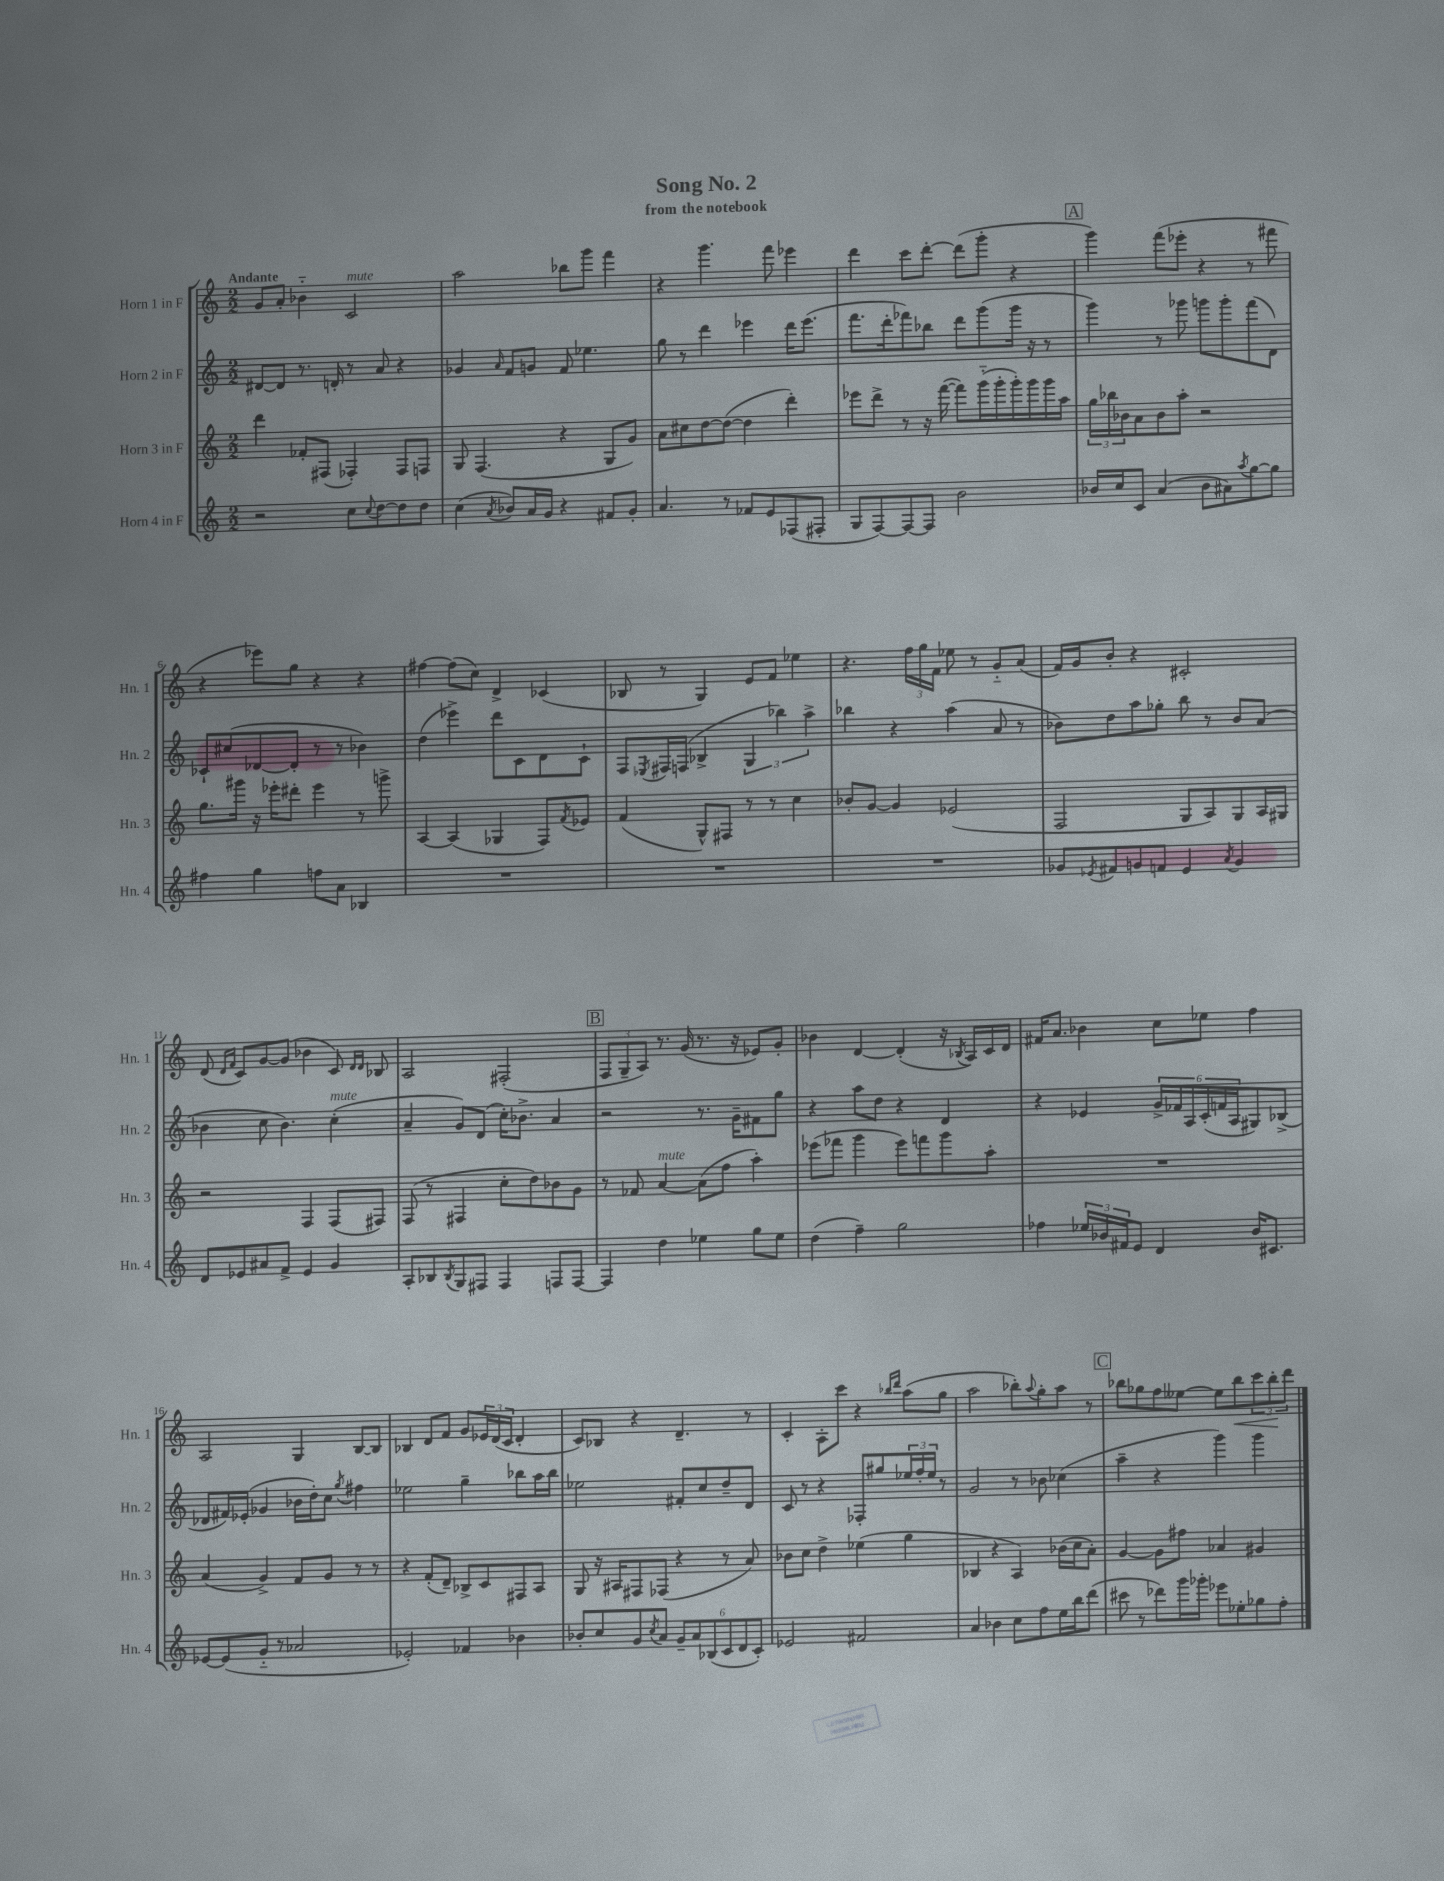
\header { title = "Song No. 2" subtitle = "from the notebook" }
<<
\new StaffGroup <<
\new Staff = "s0" \with { instrumentName = "Horn 1 in F" shortInstrumentName = "Hn. 1" } {
    \clef treble \key c \major \numericTimeSignature \time 2/2 \tempo "Andante"
    g'8 a'8-. bes'4-_ c'2^\markup { \italic "mute" } |
    a''2 bes''8 g'''8 f'''4 |
    r4 g'''4. f'''8 ees'''4 |
    d'''4 c'''8 d'''8~-. d'''8( g'''8-. r4 |
    \mark \markup { \box "A" } g'''4) f'''8( ees'''8-. r4 r8 fis'''8 |
    r4 ees'''8) g''8 r4 r4 |
    fis''4~ fis''8( c''8) d'4-> ces'4( |
    bes8 r8 g4) e'8 f'8 ees''4 |
    r4. \tuplet 3/2 { f''16 g''16 f'16 } ees''8 r8 g'8-_ a'8( |
    f'16) g'16 b'8-. r4 cis'2-. |
    d'8( \grace { d'16 f'16 } c'8) g'8~ g'8( bes'4 c'8) \grace { d'16 d'16 } bes8 |
    a2 fis2-.( |
    \mark \markup { \box "B" } \tuplet 3/2 { f8 g8-- a8) } r8. g'16( r8. r16 ees'8) g'8-. |
    bes'4 d'4~ d'4-.( r16 \acciaccatura { bes8 } a16) c'16 d'16 |
    fis'16 a'8. bes'4 c''8 ees''8 f''4 |
    a2 g4 b8~ b8 |
    bes4 d'8 f'8 g'8 \tuplet 3/2 { ees'16 d'16( c'16 } d'4-. |
    c'8) bes8 r4 d'4.-- r8 |
    c'4-. a8-. c'''8 r4 \grace { bes''16 d'''16 } a''8( g''8 |
    a''2 bes''8-.) \appoggiatura { a''8 } g''8-. a''8 r8 |
    \mark \markup { \box "C" } bes''8 ges''8 f''8 eeses''8~ eeses''8 bes''8\< \tuplet 3/2 { c'''8 bes''8-.\! d'''8 } \bar "|." |
}
\new Staff = "s1" \with { instrumentName = "Horn 2 in F" shortInstrumentName = "Hn. 2" } {
    \clef treble \key c \major \numericTimeSignature \time 2/2
    dis'8~ dis'8 r8. d'16-. r8 a'8 r4 |
    ges'4 \grace { a'16 } f'8 g'8 f'8 ees''4. |
    g''8 r8 d'''4 ees'''4 d'''16 ees'''8.( |
    f'''8. d'''16-. fes'''8) bes''8 d'''8 g'''8( g'''16 r16 r8 |
    \mark \markup { \box "A" } g'''4) r8 ges'''8 g'''8 g'''8-. f'''8( d'8) |
    ces'8-! cis''8( des'8~ des'8-. r8 r8 bes'4) |
    d''4( ees'''4->) d'''8 c'8 d'8 c'8-! |
    f8 \acciaccatura { ees8 } fis16 f16( bes4-> \tuplet 3/2 { g4 bes''4) a''4-> } |
    bes''4 r4 a''4( a'8 r8 |
    bes'8) d''8 a''8 ges''8-. b''8 r8 bes'8 a'8( |
    bes'4 c''8 bes'4.) c''4-.^\markup { \italic "mute" }( |
    a'4-- g'8) d'8( c''16-.) bes'8.-> a'4 |
    \mark \markup { \box "B" } r2 r8. g'16-- fis'8 g''8 |
    r4 a''8 d''8 r4 d'4 |
    r4 ees'4 \tuplet 6/4 { g'16-> fes'16 a16 c'16-.( f'16 a16 } gis8) bes8->( |
    des'8 fis'16) ees'16-.( ges'4 bes'16 d''16-.) c''8 \acciaccatura { g''8 } fis''4 |
    ees''2 g''4-- bes''8 a''16 bes''16 |
    ees''2 fis'8-. c''8 d''8-- d'8 |
    c'8 r8 r4 fes8-. gis''8 \tuplet 3/2 { ees''16 f''16-. ees''16 } r8 |
    g'2 r8 bes'8 ces''4( |
    \mark \markup { \box "C" } a''4-- r4 g'''4) g'''4 \bar "|." |
}
\new Staff = "s2" \with { instrumentName = "Horn 3 in F" shortInstrumentName = "Hn. 3" } {
    \clef treble \key c \major \numericTimeSignature \time 2/2
    d'''4 fes'8-. fis8( fes4-.) fes8 f8 |
    g8 f4.( r4 g8 g'8) |
    a'8 cis''8 d''8~ d''8~( d''4 d'''4-.) |
    ees'''8 d'''8-> r8 r16 f'''16~( f'''8) g'''16-_( g'''16-. g'''16-.) g'''16 g'''16 a''16 |
    \mark \markup { \box "A" } \tuplet 3/2 { g''16 bes''16 bes'16 } a'8 bes'8 a''8-. r2 |
    g''8. gis'''16 r16 ees'''16-. dis'''8-. ees'''4 r8 g'''8-> |
    a4~ a4( ges4 f8) \acciaccatura { f'8 } ees'8 |
    f'4( g8-^) fis8 r8 r8 c''4 |
    bes'8-. g'8~ g'4 ees'2( |
    f2 g8 a8) g8 a16 gis16 |
    r2 f4 f8( fis8) |
    f8( r8 fis4 c''8-. d''8) bes'8 g'8 |
    \mark \markup { \box "B" } r8 fes'8 a'4~^\markup { \italic "mute" } a'8( f''8 a''4-.) |
    ees'''8( fes'''8 g'''4 ees'''8) f'''8 g'''8 a''8-. |
    R1 |
    a'4( g'4->) f'8 g'8 r8 r8 |
    r4 f'8-.( d'8--) bes8-> c'8 fis8 a8 |
    g8 r16 ais16 fis8 fes8( r4 r8 a'8) |
    bes'8 c''8 d''4-> ees''4( g''4 |
    bes4 r4 a4) bes'16( c''16 a'8-.) |
    \mark \markup { \box "C" } g'4~ g'8 fis''8 aes'4 gis'4 \bar "|." |
}
\new Staff = "s3" \with { instrumentName = "Horn 4 in F" shortInstrumentName = "Hn. 4" } {
    \clef treble \key c \major \numericTimeSignature \time 2/2
    r2 c''8 \appoggiatura { c''8 } d''8~ d''8 d''8 |
    c''4( \acciaccatura { a'8 } bes'8) a'16 g'16 r4 fis'8 g'8-. |
    a'4. r8 fes'8 e'8 fes8( fis8-. |
    g8 f8~) f8~ f8 b'2 |
    \mark \markup { \box "A" } bes'16 c''16 c'8 a'4( bes'8 ais'8) \acciaccatura { a''8 } g''8~ g''8 |
    fis''4 g''4 f''8 a'8 bes4 |
    R1 |
    R1 |
    R1 |
    ges'8 \acciaccatura { ees'8 } fis'8 g'8 f'8 ees'4 \acciaccatura { a'8 } g'4 |
    d'8 ees'8 ais'8 f'8-> ees'4 g'4 |
    a8-. bes8 \acciaccatura { bes8 } g8 fis8 fis4 f8 f8~ |
    \mark \markup { \box "B" } f4 d''4 ees''4 g''8 ees''8 |
    d''4( f''4--) g''2 |
    fes''4 \tuplet 3/2 { ees''16 bes'16 fis'16 } e'8 d'4 bes'16 cis'8. |
    ees'8~ ees'8( g'8-_ r8 aes'2 |
    ees'2-.) fes'4 bes'4 |
    bes'8-. c''8 g'8 \acciaccatura { c''8 } a'8 \tuplet 6/4 { g'8-- a'8 bes8( c'8 d'8 c'8-.) } |
    ees'2 fis'2 |
    a'4 bes'4 c''8 f''8 e''16 b''16 d'''8( |
    \mark \markup { \box "C" } cis'''8 r8 des'''8) g'''16 ges'''16-. ees'''8 ees''8-. ges''8 f''8-. \bar "|." |
}
>>
>>
